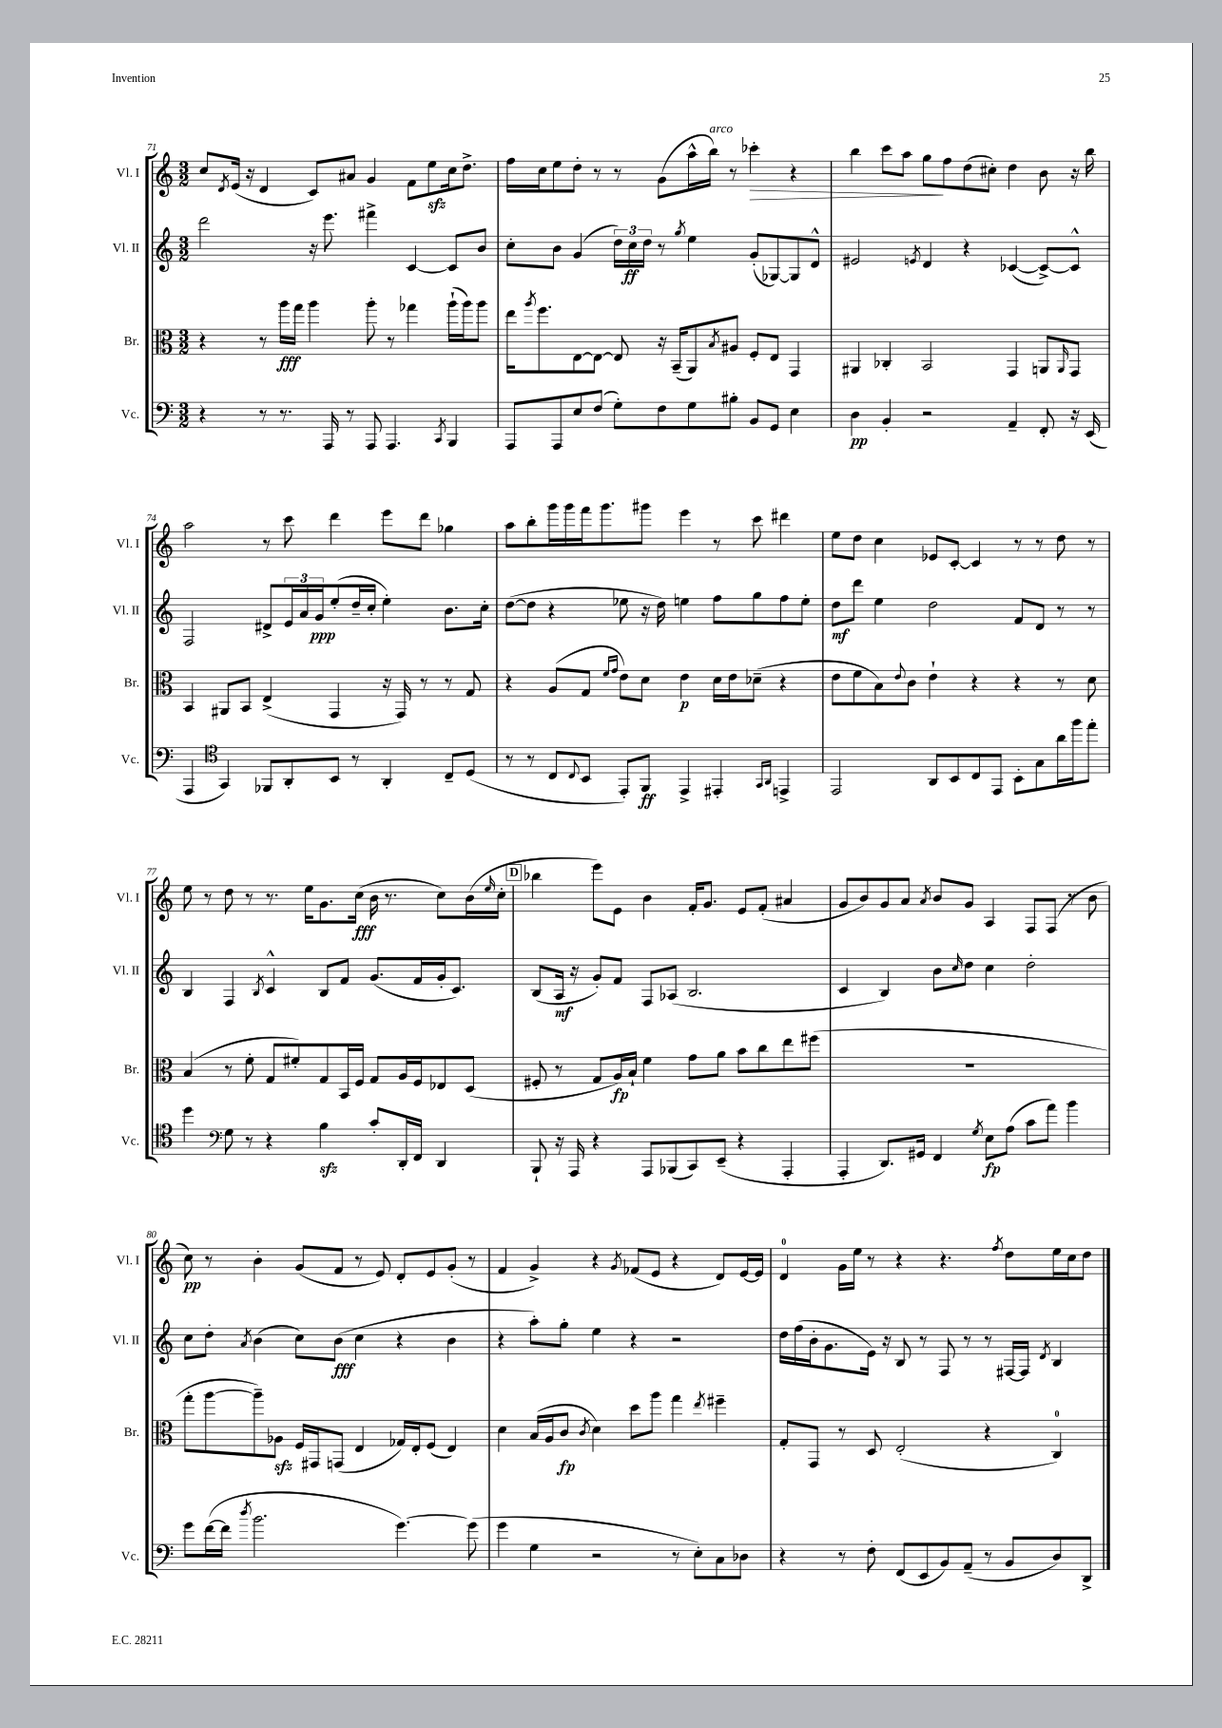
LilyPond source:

<<
\new StaffGroup <<
\new Staff = "s0" \with { instrumentName = "Vl. I" shortInstrumentName = "Vl. I" } {
    \clef treble \key c \major \numericTimeSignature \time 3/2
    c''8 \acciaccatura { d'8 } e'16( r16 d'4 c'8) ais'8 g'4 f'8 e''8\sfz c''16 d''8.-> |
    f''16 c''16 e''8 d''8-. r8 r8 g'8( a''16-^ b''16^\markup { \italic "arco" }) r8 ces'''4-.\> r4 |
    b''4 c'''8 a''8 g''8\! f''8 d''8( cis''8-.) d''4 b'8 r16 b''16 |
    a''2 r8 c'''8 d'''4 e'''8 d'''8 ges''4 |
    a''8 b''8-. g'''16 g'''16 f'''16 g'''8. gis'''8 e'''4 r8 c'''8 dis'''4 |
    e''8 d''8 c''4 ees'8 c'8~-. c'4 r8 r8 d''8 r8 |
    e''8 r8 d''8 r8 r8. e''16 g'8. c''16\fff( b'16 r8. c''8) b'16( \grace { e''16 } c''16-. |
    \mark \markup { \box "D" } bes''4 e'''8) e'8 b'4 f'16-. g'8. e'8 f'8-.( ais'4 |
    g'8 b'8) g'8 a'8 \acciaccatura { a'8 } b'8 g'8 a4 f8 f8( r8 b'8 |
    c''8\pp) r8 b'4-. g'8( f'8 r8 e'8) d'8-. e'8 g'8-.( r8 |
    f'4 g'4->) r4 \acciaccatura { g'8 } fes'8( e'8 r4 d'8) e'16~ e'16 |
    d'4-0 g'16 e''16 r8 r4 r4. \acciaccatura { f''8 } d''8 e''16 c''16 d''8 \bar "|." |
}
\new Staff = "s1" \with { instrumentName = "Vl. II" shortInstrumentName = "Vl. II" } {
    \clef treble \key c \major \numericTimeSignature \time 3/2
    d'''2 r16 e'''8. fis'''4-> c'4~ c'8 b'8 |
    c''8-. b'8 g'4( \tuplet 3/2 { d''16) c''16\ff d''16 } r8 \acciaccatura { g''8 } e''4 g'8-.( ges8~) ges8 d'8-^ |
    eis'2 \acciaccatura { e'8 } d'4 r4 ces'4~( ces'8~->) ces'8-^ |
    f2 dis'8-> \tuplet 3/2 { e'16 a'16 g'16\ppp } e''8-.( d''16-- c''16-. e''4-.) b'8. c''16-. |
    d''8~( d''8 r4 ees''8 r16 d''16) e''4 f''8 g''8 f''8 e''8-. |
    d''8\mf d'''8 e''4 d''2 f'8 d'8 r8 r8 |
    b4 f4 \acciaccatura { b8 } c'4-^ b8 f'8 g'8.( f'16 g'16-. c'8.) |
    \mark \markup { \box "D" } b8( a16\mf r16 g'8-.) f'8 f8 aes8( b2. |
    c'4 b4) b'8 \grace { c''16 } d''8 c''4 d''2-. |
    c''8 d''8-. \acciaccatura { a'8 } b'4( c''8) b'8\fff( c''4 r4 b'4 |
    r4 a''8-.) g''8-. e''4 r4 r2 |
    d''16 f''16( b'16-. g'8. e'16) r16 b8 r8 f8 r8 r8 fis16~ fis16 \acciaccatura { d'8 } b4 \bar "|." |
}
\new Staff = "s2" \with { instrumentName = "Br." shortInstrumentName = "Br." } {
    \clef alto \key c \major \numericTimeSignature \time 3/2
    r4 r8 a''16\fff g''16 a''4 a''8-. r8 ges''4 a''16-!( a''16) a''8 |
    e''16 \acciaccatura { a''8 } f''8. e8~ e8~ e8 r16 b,16--( a,8) \acciaccatura { b8 } ais8 f8-. e8 g,4 |
    ais,4 ces4-. b,2 g,4 a,8 \grace { a,16 } g,8 |
    b,4 ais,8 b,8 e4->( g,4 r16 g,16) r8 r8 g8 |
    r4 a8( g8 \grace { f'16 g'16 } e'8) d'8 e'4\p d'16 e'16 des'8--( r4 |
    e'8 f'8 b8) \appoggiatura { e'8 } c'8 e'4-! r4 r4 r8 d'8 |
    b4( r8 f'8-. g8 fis'8-.) g8 b,16 f16 g8 a16 f16 ees8 d8( |
    \mark \markup { \box "D" } fis8-. r8 g8 a16\fp) b16-! f'4 g'8 a'8 b'8 c''8 e''8 fis''8( |
    R1. |
    g''8-. a''8~ a''8--) aes8\sfz f16 gis,16 g,8( e4 ges16) e16-. f8( e4) |
    d'4 b16( a16 c'8\fp \acciaccatura { c'8 } d'4) d''8 a''8 g''4 \acciaccatura { e''8 } fis''4-- |
    g8-. g,8 r8 d8 e2-.( r4 c4-0) \bar "|." |
}
\new Staff = "s3" \with { instrumentName = "Vc." shortInstrumentName = "Vc." } {
    \clef bass \key c \major \numericTimeSignature \time 3/2
    r4 r8 r8. a,,16 r8 a,,8 a,,4. \acciaccatura { c,8 } b,,4 |
    a,,8 a,,8 e8 f8( g8-.) f8 g8 bis8-. b,8 g,8 e4 |
    d4\pp b,4-. r2 a,4-- f,8-. r16 e,16( |
    a,,4 \clef tenor g,4) fes,8 a,8-. b,8 r8 a,4-. c8-- d8( |
    r8 r8 c8 \appoggiatura { c8 } b,8 e,8-.) f,8\ff e,4-> eis,4-. \grace { g,16 a,16 } e,4-> |
    e,2 a,8 b,8 c8 e,8 b,8-. g8 a'16 f''16 e''8-. |
    d''4 \clef bass g8 r8 r4 b4\sfz c'8-. d,16-. f,16 d,4 |
    \mark \markup { \box "D" } b,,8-! r16 a,,16 r4 a,,8 bes,,8( c,8) e,8--( r4 a,,4-. |
    a,,4-. d,8.) gis,16 f,4 \acciaccatura { g8 } e8\fp a8( c'8 a'8) b'4 |
    g'8 f'16~( f'16 \acciaccatura { d''8 } b'2. g'4.~) g'8( |
    g'4 g4 r2 r8 e8-.) c8 des8 |
    r4 r8 f8-. f,8( e,8 b,8) a,8--( r8 b,8 d8) d,8-> \bar "|." |
}
>>
>>
\layout { \context { \Score currentBarNumber = #71 } }
